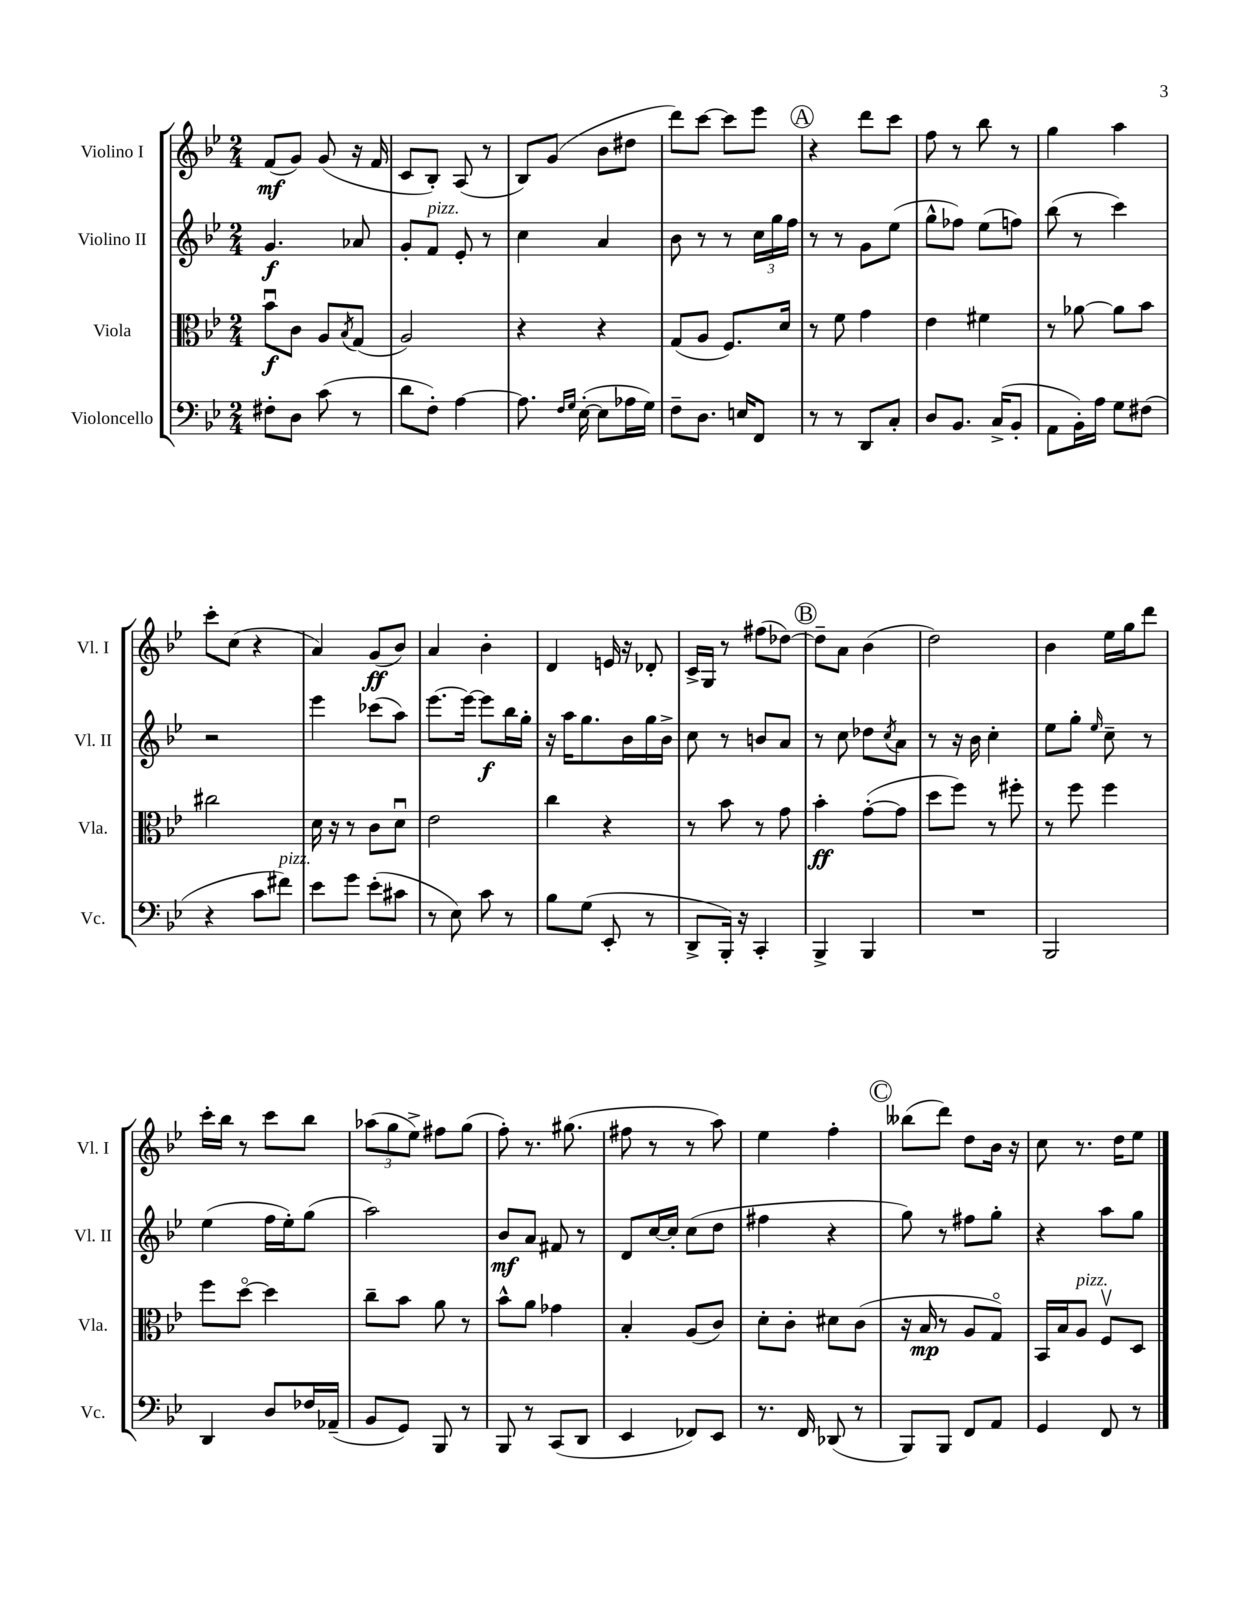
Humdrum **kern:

**kern	**kern	**kern	**kern
*staff4	*staff3	*staff2	*staff1
*clefF4	*clefC3	*clefG2	*clefG2
*k[b-e-]	*k[b-e-]	*k[b-e-]	*k[b-e-]
*M2/4	*M2/4	*M2/4	*M2/4
8F#'	8b-u	4.g	(8f
8D	8c	.	8g)
(8c	8A	.	(8g
.	8qB-	.	.
8r	(8G	8a-	16r
.	.	.	16f
=	=	=	=
8d	2A)	8g'	8c
8F')	.	8f	8B-')
[4A	.	8e-'	(8A
.	.	8r	8r
=	=	=	=
8.A]	4r	4cc	8B-)
.	.	.	(8g
16qqF	.	.	.
16qqG	.	.	.
([16E-'	.	.	.
8E-]	4r	4a	8b-
16A-	.	.	8dd#
16G)	.	.	.
=	=	=	=
8F~	(8G	8b-	8ddd)
8.D	8A	8r	[8ccc
.	8.F)	8r	8ccc]
16E	.	.	.
8FF	.	24cc	8eee-
.	.	24gg	.
.	16d	.	.
.	.	24ff	.
=	=	=	=
8r	8r	8r	4r
8r	8f	8r	.
8DD	4g	8g	8ddd
8C'	.	(8ee-	8ccc
=	=	=	=
8D	4e-	8gg^^	8ff
8.BB-	.	8ff-)	8r
.	4f#	(8ee-	8bb-
(16C^	.	.	.
8BB-'	.	8ff)	8r
=	=	=	=
8AA	8r	(8bb-	4gg
16BB-')	[8a-	8r	.
16A	.	.	.
8G	8a-]	4ccc)	4aa
(8F#	8b-	.	.
=	=	=	=
4r	2cc#	2r	8ccc'
.	.	.	(8cc
8c	.	.	4r
8f#)	.	.	.
=	=	=	=
8e-	16d	4eee-	4a)
.	16r	.	.
8g	8r	.	.
(8e-'	8c	(8ccc-	(8g
8c#	8du	8aa)	8b-)
=	=	=	=
8r	2e-	[8.eee-	4a
8E-)	.	.	.
.	.	16eee-_	.
8c	.	8eee-]	4b-'
8r	.	16bb-	.
.	.	16gg'	.
=	=	=	=
8B-	4cc	16r	4d
.	.	16aa	.
(8G	.	8.gg	.
8EE-'	4r	.	16e
.	.	16b-	16r
8r	.	16gg	8d-'
.	.	16b-^	.
=	=	=	=
8DD^	8r	8cc	16c^
.	.	.	16G
16BBB-')	8b-	8r	8r
16r	.	.	.
4CC'	8r	8b	(8ff#
.	8g	8a	[8dd-)
=	=	=	=
4BBB-^	4b-'	8r	8dd-~]
.	.	8cc	8a
4BBB-	([8g'	8dd-	(4b-
.	.	8qcc	.
.	8g]	8a	.
=	=	=	=
2r	8dd	8r	2dd)
.	8ff)	16r	.
.	.	16b-	.
.	8r	4cc'	.
.	8ff#'	.	.
=	=	=	=
2BBB-	8r	8ee-	4b-
.	8ff	8gg'	.
.	.	16qqee-	.
.	4ff	8cc~	16ee-
.	.	.	16gg
.	.	8r	8ddd
=	=	=	=
4DD	8ff	(4ee-	16ccc'
.	.	.	16bb-
.	[8ddo	.	8r
8D	4dd]	16ff	8ccc
.	.	16ee-')	.
16F-	.	(8gg	8bb-
(16AA-~	.	.	.
=	=	=	=
8BB-	8cc~	2aa)	(12aa-
.	.	.	12gg
8GG)	8b-	.	.
.	.	.	12ee-^)
8BBB-	8a	.	8ff#
8r	8r	.	(8gg
=	=	=	=
8BBB-	8b-^^	8b-	8ff')
8r	8a	8a	8.r
(8CC	4g-	8f#	.
.	.	.	(8.gg#
8DD	.	8r	.
=	=	=	=
4EE-	4B-'	8d	8ff#
.	.	[16cc	8r
.	.	16cc']	.
8FF-)	(8A	(8cc	8r
8EE-	8c)	8dd	8aa)
=	=	=	=
8.r	8d'	4ff#	4ee-
.	8c'	.	.
16FF	.	.	.
(8DD-	8d#	4r	4ff'
8r	(8c	.	.
=	=	=	=
8BBB-)	16r	8gg)	(8bb--
.	16B-	.	.
8BBB-	8r	8r	8ddd)
8FF	8A	8ff#	8dd
8AA	8Go)	8gg'	16b-
.	.	.	16r
=	=	=	=
4GG	16BB-	4r	8cc
.	16B-	.	.
.	8A	.	8.r
8FF	8Fv	8aa	.
.	.	.	16dd
8r	8D	8gg	8ee-
==	==	==	==
*-	*-	*-	*-
